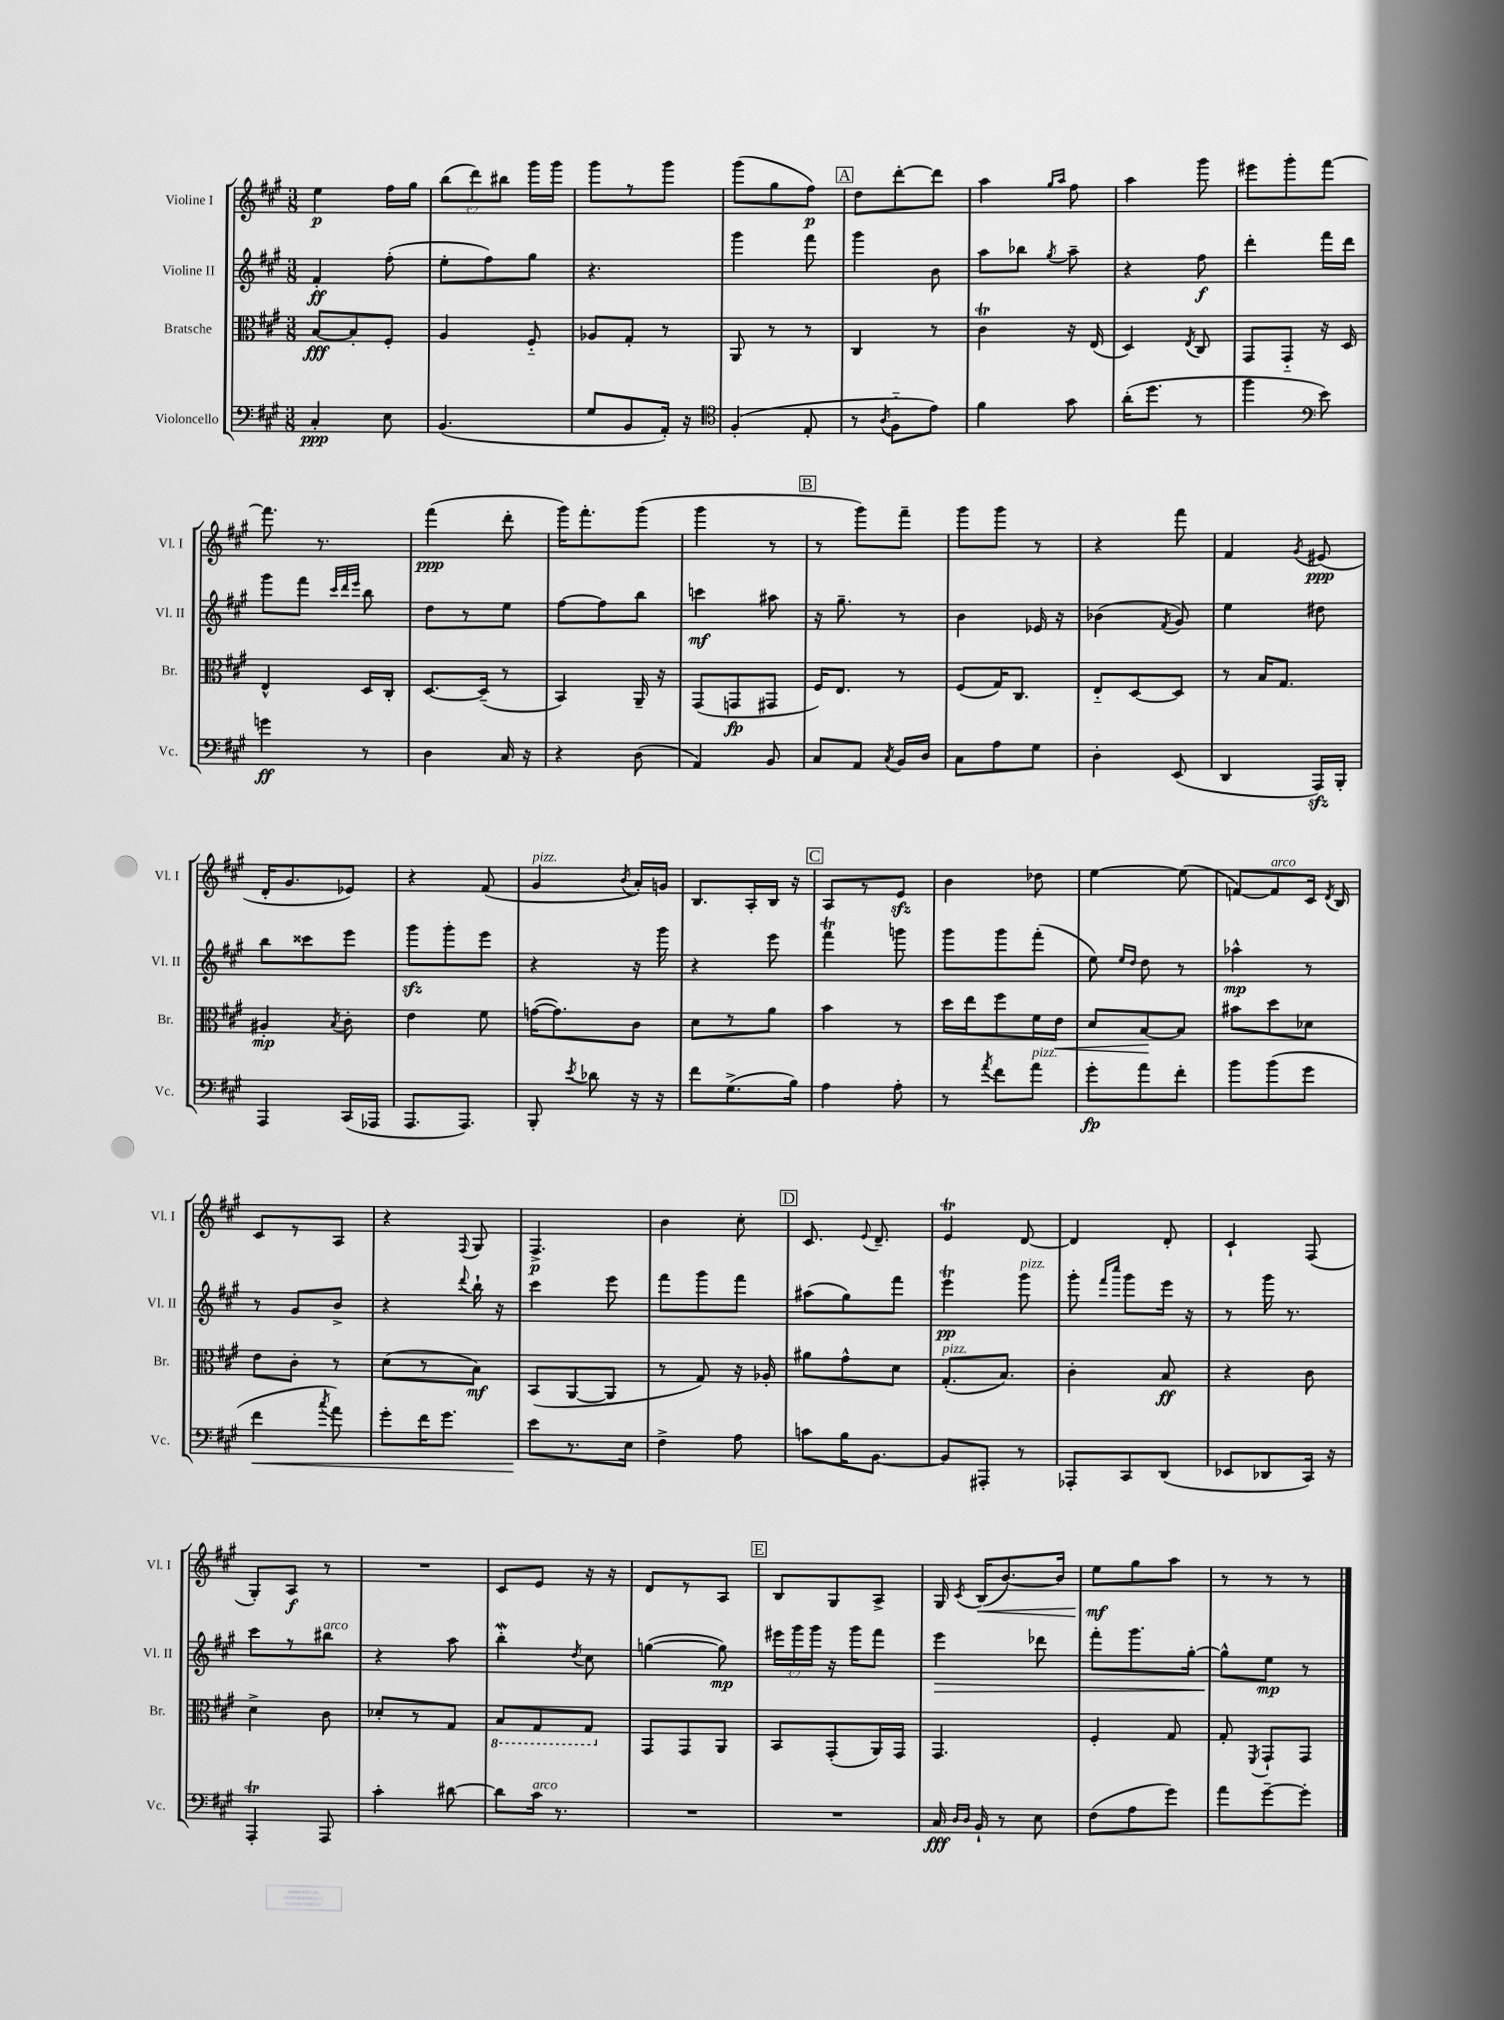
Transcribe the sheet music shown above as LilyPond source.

<<
\new StaffGroup <<
\new Staff = "s0" \with { instrumentName = "Violine I" shortInstrumentName = "Vl. I" } {
    \clef treble \key a \major \numericTimeSignature \time 3/8 \override Staff.TupletNumber.text = #tuplet-number::calc-fraction-text
    \autoBeamOff e''4\p fis''16[ gis''16] |
    \tuplet 3/2 { b''8[( d'''8) bis''8] } gis'''16[ gis'''16] |
    gis'''8[ r8 gis'''8] |
    gis'''8[( gis''8 fis''8]\p) |
    \mark \markup { \box "A" } d''8[ d'''8~-. d'''8] |
    a''4 \grace { gis''16[ a''16] } fis''8 |
    a''4 gis'''8 |
    eis'''8[ gis'''8-. fis'''8]~ |
    fis'''8. r8. |
    fis'''4\ppp( d'''8-. |
    gis'''16[) fis'''8.-. gis'''8]( |
    gis'''4 r8 |
    \mark \markup { \box "B" } r8 gis'''8[) fis'''8]-- |
    gis'''8[ gis'''8] r8 |
    r4 fis'''8 |
    fis'4 \acciaccatura { gis'8 } eis'8\ppp( |
    d'16[-. gis'8. ees'8]) |
    r4 fis'8( |
    gis'4^\markup { \italic "pizz." } \acciaccatura { b'8 } a'16[-.) g'16] |
    b8.[ a16-. b16] r16 |
    \mark \markup { \box "C" } a8[ r8 e'8]\sfz |
    b'4 des''8 |
    e''4~ e''8( |
    f'8[~) f'8^\markup { \italic "arco" } cis'16] \acciaccatura { d'8 } b16 |
    cis'8[ r8 a8] |
    r4 \appoggiatura { fis8 } gis8 |
    fis4.->\p |
    b'4 cis''8-. |
    \mark \markup { \box "D" } cis'8. \appoggiatura { e'8 } d'8.-- |
    e'4\trill d'8~ |
    d'4 d'8-. |
    cis'4-! fis8( |
    gis8[-.) a8]\f r8 |
    R4. |
    cis'8[ e'8] r16 r16 |
    d'8[ r8 a8] |
    \mark \markup { \box "E" } b8[ gis8 a8]-> |
    gis16 \acciaccatura { cis'8 } b16[\<( b'8.~) b'16] |
    e''8[\mf\! gis''8 a''8] |
    r8 r8 r8 \bar "|." |
}
\new Staff = "s1" \with { instrumentName = "Violine II" shortInstrumentName = "Vl. II" } {
    \clef treble \key a \major \numericTimeSignature \time 3/8 \override Staff.TupletNumber.text = #tuplet-number::calc-fraction-text
    \autoBeamOff fis'4-.\ff fis''8-.( |
    e''8[-. fis''8) gis''8] |
    r4. |
    gis'''4 fis'''8 |
    \mark \markup { \box "A" } gis'''4 b'8 |
    a''8[ bes''8] \acciaccatura { gis''8 } a''8-- |
    r4 fis''8\f |
    d'''4-. fis'''16[ d'''16] |
    gis'''8[ fis'''8] \grace { cis'''32[ d'''32 e'''32] } b''8 |
    d''8[ r8 e''8] |
    fis''8[~ fis''8 b''8] |
    c'''4\mf ais''8 |
    \mark \markup { \box "B" } r16 gis''8.-- r8 |
    b'4 ees'16 r16 |
    bes'4( \acciaccatura { fis'8 } gis'8) |
    e''4 dis''8 |
    b''8[ cisis'''8 e'''8] |
    gis'''8[\sfz gis'''8-. e'''8] |
    r4 r16 gis'''16 |
    r4 e'''8 |
    \mark \markup { \box "C" } fis'''4\trill g'''8 |
    gis'''8[ gis'''8 fis'''8]-.( |
    e''8) \grace { e''16[ d''16] } d''8 r8 |
    aes''4-^\mp r8 |
    r8 gis'8[ b'8]-> |
    r4 \appoggiatura { d'''8 } b''16-! r16 |
    cis'''4 e'''8 |
    fis'''8[ gis'''8 fis'''8] |
    \mark \markup { \box "D" } ais''8[( gis''8) fis'''8] |
    e'''4\trill\pp gis'''8^\markup { \italic "pizz." } |
    gis'''8-. \grace { fis'''16[ cis''''16] } gis'''8[ e'''16] r16 |
    r8 gis'''16 r8. |
    cis'''8[ r8 bis''8]^\markup { \italic "arco" } |
    r4 a''8 |
    b''4-.\mordent \acciaccatura { d''8 } cis''8 |
    g''4~( g''8\mp) |
    \mark \markup { \box "E" } \tuplet 3/2 { eis'''16[ gis'''16 gis'''16] } r16 gis'''16[ fis'''8] |
    e'''4\> des'''8 |
    fis'''8[-. gis'''8. gis''16]~-. |
    gis''8[-^\! e''8]\mp r8 \bar "|." |
}
\new Staff = "s2" \with { instrumentName = "Bratsche" shortInstrumentName = "Br." } {
    \clef alto \key a \major \numericTimeSignature \time 3/8
    \autoBeamOff b8[~\fff b8-. fis8]-. |
    a4 fis8-_ |
    aes8[ gis8]-. r8 |
    a,8 r8 r8 |
    \mark \markup { \box "A" } cis4 r8 |
    cis'4\trill r16 e16( |
    d4) \acciaccatura { e8 } cis8 |
    gis,8[ gis,8]-_ r16 d16 |
    e4-^ d16[ cis16]-. |
    d8.[~ d16]--( r8 |
    b,4) a,16-- r16 |
    gis,8[( g,8\fp gis,8] |
    \mark \markup { \box "B" } fis16[) e8.] r8 |
    fis8[( gis16) cis8.] |
    e8[-_ d8~ d8] |
    r8 b16[ gis8.] |
    ais4-.\mp \acciaccatura { b8 } cis'8-. |
    e'4 fis'8 |
    g'16[~( g'8.) cis'8] |
    d'8[ r8 a'8] |
    \mark \markup { \box "C" } b'4 r8 |
    d''16[ e''16 fis''8 fis'16 e'16]\< |
    d'8[ b8~\! b8] |
    bis'8[ d''8 des'8] |
    e'8[ cis'8]-. r8 |
    d'8[( r8 b8]\mf) |
    b,8[( a,8~ a,8] |
    r8 gis8) r16 aes16-. |
    \mark \markup { \box "D" } ais'8[ gis'8-^ d'8] |
    gis8.[-.^\markup { \italic "pizz." }( b8.]) |
    cis'4-. b8\ff |
    r4 cis'8 |
    d'4-> cis'8 |
    des'8[-. r8 gis8] |
    \ottava #-1 b,8[ gis,8 gis,8] \ottava #0 |
    gis,8[ gis,8 a,8] |
    \mark \markup { \box "E" } b,8[ gis,8-.( a,16) gis,16] |
    gis,4. |
    fis4-. gis8 |
    gis8-. \acciaccatura { fis,8 } gis,8[-! gis,8] \bar "|." |
}
\new Staff = "s3" \with { instrumentName = "Violoncello" shortInstrumentName = "Vc." } {
    \clef bass \key a \major \numericTimeSignature \time 3/8
    \autoBeamOff cis4-.\ppp e8 |
    b,4.( |
    gis8[ b,8 a,16]-.) r16 |
    \clef tenor fis4-.( e8-. |
    \mark \markup { \box "A" } r8 \acciaccatura { a8 } fis8[-_ e'8]) |
    fis'4 gis'8 |
    a'16[-.( d''8.] r8 |
    fis''4 \clef bass e'8) |
    g'4\ff r8 |
    d4 cis16 r16 |
    r4 d8( |
    a,4) b,8 |
    \mark \markup { \box "B" } cis8[ a,8] \acciaccatura { cis8 } b,16[ d16] |
    cis8[ a8 gis8] |
    d4-. e,8( |
    d,4 a,,16[\sfz) b,,16]-. |
    a,,4 cis,16[( aes,,16] |
    a,,8.[ a,,8.]) |
    b,,8-. \acciaccatura { e'8 } des'8 r16 r16 |
    fis'8[ gis8.->( b16]) |
    \mark \markup { \box "C" } a4 a8-. |
    r8 \acciaccatura { a'8 } fis'8[ a'8]^\markup { \italic "pizz." } |
    gis'8[-.\fp a'8 fis'8]-. |
    b'8[ b'8( gis'8] |
    fis'4\< \acciaccatura { cis''8 } a'8) |
    gis'8[-. fis'16 gis'8.] |
    e'8[\! r8. e16] |
    fis4-> a8 |
    \mark \markup { \box "D" } c'8[ b16 b,8.]~ |
    b,8[ ais,,8]-. r8 |
    aes,,8[-. cis,8 d,8]( |
    ees,8[ des,8 cis,16]) r16 |
    a,,4-.\trill a,,8 |
    cis'4-. dis'8~ |
    dis'8[ cis'16]^\markup { \italic "arco" } r8. |
    R4. |
    \mark \markup { \box "E" } R4. |
    cis16\fff \grace { d16[ d16] } b,16-! r8 e8 |
    fis8[( a8 gis'8]) |
    a'8[ gis'8~-- gis'8]-. \bar "|." |
}
>>
>>
\layout { \context { \Score \remove "Bar_number_engraver" } }
